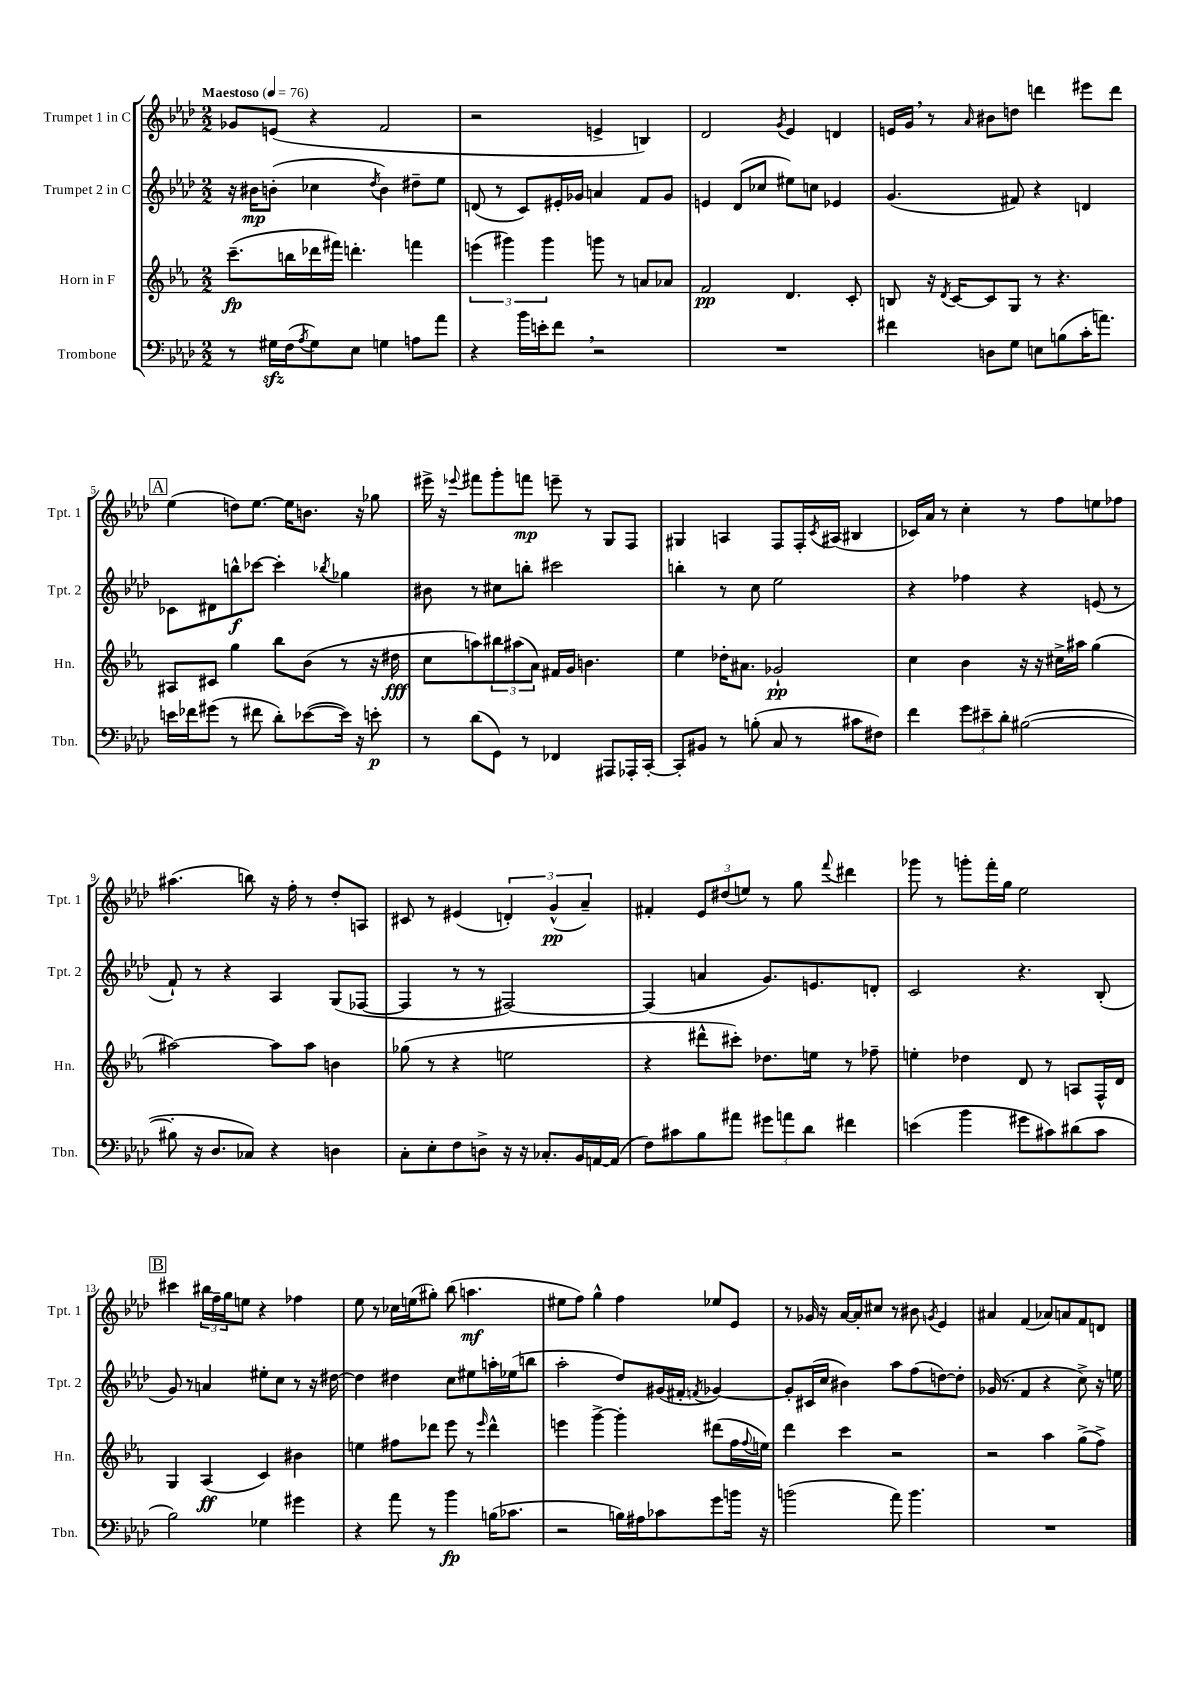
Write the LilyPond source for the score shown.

<<
\new StaffGroup <<
\new Staff = "s0" \with { instrumentName = "Trumpet 1 in C" shortInstrumentName = "Tpt. 1" } {
    \clef treble \key aes \major \numericTimeSignature \time 2/2 \tempo "Maestoso" 4 = 76
    ges'8 e'8( r4 f'2 |
    r2 e'4-> b4) |
    des'2 \acciaccatura { g'8 } ees'4 d'4 |
    e'16 g'16 \breathe r8 \grace { aes'16 } bis'8 d''8 d'''4 eis'''8 d'''8 |
    \mark \markup { \box "A" } ees''4( d''8) ees''8.~ ees''16 b'8. r16 ges''8 |
    eis'''16-> r16 \appoggiatura { ees'''8 } fis'''8 g'''8-. f'''8\mp e'''8-- r8 g8 f8 |
    gis4 a4 f8 f16-. \acciaccatura { c'8 } ais16( bis4 |
    ces'16) aes'16 r8 c''4-. r8 f''8 e''8 fes''8 |
    ais''4.( b''8) r16 f''16-. r8 des''8-. a8 |
    cis'8 r8 eis'4( \tuplet 3/2 { d'4-.) g'4-^\pp( aes'4--) } |
    fis'4-. \tuplet 3/2 { ees'8 dis''8( e''8) } r8 g''8 \appoggiatura { f'''8 } dis'''4 |
    ges'''8 r8 g'''8-. f'''16-. g''16 ees''2 |
    \mark \markup { \box "B" } cis'''4 \tuplet 3/2 { bis''16 f''16-- g''16 } e''8 r4 fes''4 |
    ees''8 r8 ces''16 e''16( gis''8-.) bes''8( a''4.\mf |
    eis''8 f''8) g''4-^ f''4 ees''8 ees'8 |
    r8 ges'16 r16 aes'16~ aes'16-. cis''8 r8 bis'8 \acciaccatura { g'8 } ees'4 |
    ais'4 f'4( aes'8) a'8 f'8 d'8 \bar "|." |
}
\new Staff = "s1" \with { instrumentName = "Trumpet 2 in C" shortInstrumentName = "Tpt. 2" } {
    \clef treble \key aes \major \numericTimeSignature \time 2/2
    r16 bis'16\mp b'8-.( ces''4 \acciaccatura { des''8 } b'4) dis''8-- ees''8 |
    d'8( r8 c'8) eis'16-. ges'16 a'4 f'8 ges'8 |
    e'4 des'8( ces''8 eis''8) c''8 ees'4 |
    g'4.( fis'8) r4 d'4 |
    \mark \markup { \box "A" } ces'8 dis'8 b''8-^\f ces'''8~ ces'''4-. \acciaccatura { bes''8 } ges''4 |
    bis'8 r8 cis''8 b''8-. cis'''2 |
    b''4-. r8 c''8 ees''2 |
    r4 fes''4 r4 e'8( r8 |
    f'8-!) r8 r4 aes4 g8( fes8~ |
    fes4 r8 r8 fis2~) |
    fis4( a'4 g'8.) e'8. d'8-. |
    c'2 r4. bes8-.( |
    \mark \markup { \box "B" } g'8) r8 a'4 eis''8-. c''8 r8 r16 dis''16~ |
    dis''4 dis''4 c''8 eis''8 a''16-. ees''16( b''8 |
    aes''2-. des''8) gis'16( fis'16-. \acciaccatura { f'8 } ges'4~) |
    ges'8-. cis'16( c''16 bis'4) aes''8 f''8( d''8~) d''8-. |
    ges'16( r8. f'4 r4 c''8->) r16 e''16 \bar "|." |
}
\new Staff = "s2" \with { instrumentName = "Horn in F" shortInstrumentName = "Hn." } {
    \clef treble \key ees \major \numericTimeSignature \time 2/2
    c'''8.--\fp( b''16 des'''16 fis'''16) d'''4.-. f'''4 |
    \tuplet 3/2 { e'''4( gis'''4) gis'''4 } g'''8 r8 a'8 aes'8 |
    f'2\pp d'4. c'8-. |
    b8 r16 \acciaccatura { d'8 } c'16~ c'8 g8 r8 r4. |
    \mark \markup { \box "A" } ais8 cis'8 g''4 bes''8 bes'8( r8 r16 dis''16\fff |
    c''8 a''8) \tuplet 3/2 { bis''8 ais''8( aes'8) } fis'16 g'16 b'4. |
    ees''4 des''16-. ais'8. ges'2-!\pp |
    c''4 bes'4 r16 r16 cis''16-> ais''16 g''4( |
    ais''2~) ais''8 ais''8 b'4 |
    ges''8( r8 r4 e''2 |
    r4 dis'''8-^ cis'''8-.) des''8. e''16 r8 fes''8-- |
    e''4-. des''4 d'8 r8 a8 f16-^ d'16 |
    \mark \markup { \box "B" } g4 aes4\ff( c'4) bis'4 |
    e''4 fis''8 des'''8 ees'''8 r8 \grace { ees'''16 } des'''4-^ |
    e'''4 g'''4~-> g'''4-. dis'''8( f''16 \appoggiatura { f''8 } e''16) |
    d'''4 c'''4 r2 |
    r2 aes''4 g''8->( f''8->) \bar "|." |
}
\new Staff = "s3" \with { instrumentName = "Trombone" shortInstrumentName = "Tbn." } {
    \clef bass \key aes \major \numericTimeSignature \time 2/2
    r8 gis16\sfz f16( \acciaccatura { aes8 } gis8) ees8 g4 a8 aes'8 |
    r4 bes'16 e'16-. f'8 \breathe r2 |
    R1 |
    fis'4 d8 g8 e8 b8( c'16-. a'8.) |
    \mark \markup { \box "A" } e'16 fes'16 gis'8( r8 fis'8 des'8-.) ees'8~( ees'16) r16 e'8-.\p |
    r8 des'8( g,8) r8 fes,4 ais,,8 aes,,16-. c,16~-. |
    c,8-. bis,8 r8 b8-.( c8 r8 cis'8 fis8) |
    f'4 \tuplet 3/2 { g'8 eis'8-- des'8-. } bis2~( |
    bis8-. r16 des8. ces8) r4 d4 |
    c8-. ees8-. f8 d8-> r16 r16 ces8.-. bes,16 a,16~ a,16( |
    f8) cis'8 bes8 ais'8 \tuplet 3/2 { gis'8 a'8 des'8 } fis'4 |
    e'4( bes'4 gis'8 cis'8) dis'8( cis'8 |
    \mark \markup { \box "B" } bes2) ges4 gis'4 |
    r4 aes'8 r8 bes'4\fp b16( ces'8. |
    r2 b16) ais16 ces'8 g'8 b'16 r16 |
    b'2( aes'8) b'4. |
    R1 \bar "|." |
}
>>
>>
